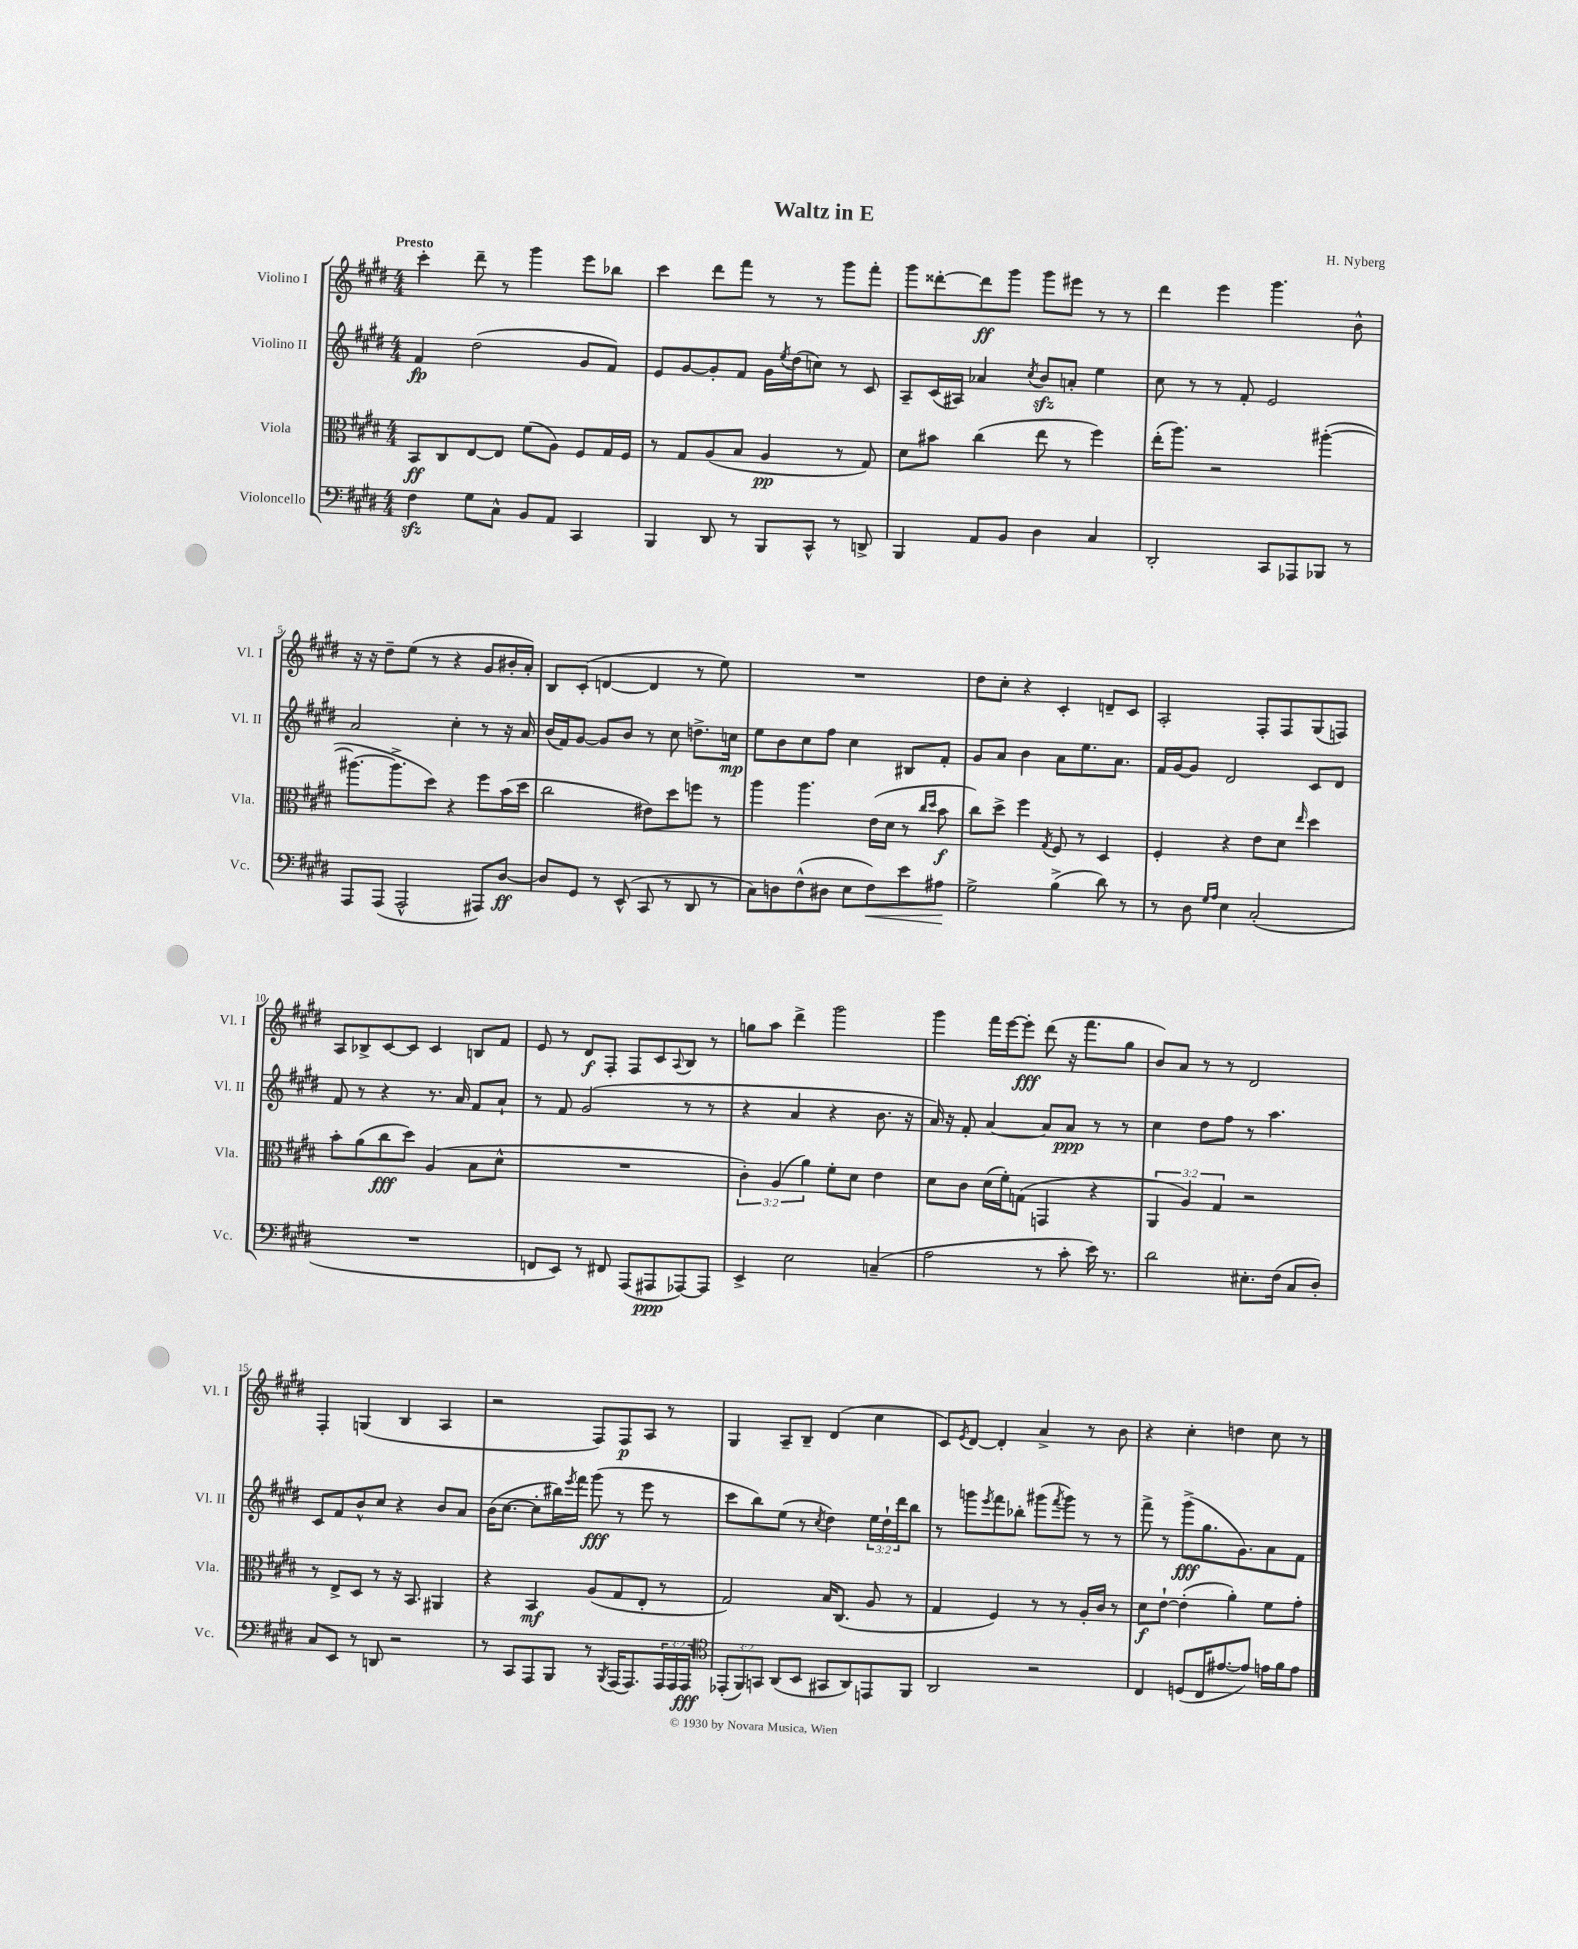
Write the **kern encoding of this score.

**kern	**kern	**kern	**kern
*staff4	*staff3	*staff2	*staff1
*clefF4	*clefC3	*clefG2	*clefG2
*k[f#c#g#d#]	*k[f#c#g#d#]	*k[f#c#g#d#]	*k[f#c#g#d#]
*M4/4	*M4/4	*M4/4	*M4/4
4F#	8BB	4f#	4ccc#'
.	8C#	.	.
8G#	[8E	(2dd#	8ddd#~
8C#^^	8E]	.	8r
8BB	(8f#	.	4ggg#
8AA	8A)	.	.
4CC#	8F#	8g#	8eee
.	16G#	8f#)	8bb-
.	16F#	.	.
=	=	=	=
4BBB	8r	8e	4ccc#
.	8G#	[8g#	.
8DD#	(8A	8g#']	8ddd#
8r	8B	8f#	8fff#
8BBB	4A	16g#	8r
.	.	8qee	.
.	.	(16dd#	.
8CC#^^	.	8cc)	8r
8r	8r	8r	8ggg#
8DD^	8G#)	8c#	8fff#'
=	=	=	=
4BBB	8d#	8A~	8ggg#
.	8b#	(16c#	[8ddd##'
.	.	16A#)	.
8AA	(4cc#	4a-	8ddd##]
8BB	.	.	8ggg#
.	.	8qcc#	.
4D#	8ee	8b	8ggg#
.	8r	8a'	8eee#
4C#	4ff#)	4ee	8r
.	.	.	8r
=	=	=	=
2DD#'	(16ee'	8cc#	4ddd#
.	8.aa)	.	.
.	.	8r	.
.	2r	8r	4eee
.	.	8f#'	.
8CC#	.	2e	4.ggg#
8AAA-	.	.	.
8BBB-	([4aa#'	.	.
8r	.	.	8b^^
=	=	=	=
8AAA	8.aa#_	2a	16r
.	.	.	16r
(8AAA	.	.	8dd#~
.	8.aa#^]	.	.
2AAA^^	.	.	(8ee
.	8dd#)	.	8r
.	4r	4cc#'	4r
8AAA#)	8ff#	8r	8g#
[8D#	(16b	16r	16b#'
.	16dd#	16a	16a')
=	=	=	=
8D#]	2cc#	(16b	8B
.	.	16f#)	.
8GG#	.	[8g#	(8c#'
8r	.	8g#]	[4d
(8EE^^	.	8b	.
8CC#	8e#)	8r	4d]
8r	8dd#	8cc#	.
8DD#	8ff	8.dd^	8r
8r	8r	.	8ee)
.	.	16cc	.
=	=	=	=
8C#)	4aa	8ee	1r
8D	.	8b	.
(8F#^^	4.aa	8cc#	.
8D#	.	8ff#	.
8E	.	4cc#	.
8F#)	(16e	.	.
.	16d#	.	.
8e	8r	8B#	.
.	16qqcc#	.	.
.	16qqdd#	.	.
8A#	8b	8f#'	.
=	=	=	=
2G#^	8cc#)	8g#	8dd#
.	8dd#^	8a	8cc#'
.	4ff#	4b	4r
.	8qG#	.	.
(4B^	8F#	8a	4c#'
.	8r	8.ee	.
8d#)	4D#	.	8d~
.	.	8.a	.
8r	.	.	8c#
=	=	=	=
8r	4F#'	16f#	2A'
.	.	[16g#	.
8D#	.	8g#]	.
16qqG#	.	.	.
16qqA	.	.	.
4E	4r	2d#	.
(2C#'	8e	.	8F#'
.	8d#	.	8F#
.	16qqee	.	.
.	4dd#	8c#	(8G#
.	.	8d#	8F)
=	=	=	=
1r	8b'	8f#	8A
.	(8a	8r	8B-^
.	8cc#	4r	[8c#
.	8dd#)	.	8c#]
.	(4A	8.r	4c#
.	.	16a	.
.	8B	8f#	8B
.	8d#^^	8a`	8f#
=	=	=	=
8FF	1r	8r	8e
8EE)	.	8f#	8r
8r	.	(2g#	8d#
8FF#	.	.	8F#'
(8AAA	.	.	8F#
8AAA#	.	.	8c#
.	.	.	8qqA
[8AAA-)	.	8r	8B
8AAA-]	.	8r	8r
=	=	=	=
4EE^	6c#')	4r	8gg
.	.	.	8aa
.	(6A	.	.
2E	.	4a	4ddd#^
.	6a)	.	.
.	8f#'	4r	2ggg#
.	8d#	.	.
(4C~	4e	8.b	.
.	.	16r	.
=	=	=	=
2A	8d#	16a)	4ggg#
.	.	16r	.
.	8c#	8f#'	.
.	(16d#	[4a	16fff#
.	16f#')	.	[16eee
.	(8G	.	8eee']
8r	4GG	8a]	(8ddd#
8c#'	.	8a	16r
.	.	.	8.fff#
16e)	4r	8r	.
8.r	.	.	.
.	.	8r	8gg#
=	=	=	=
2d#	6AA	4cc#	8b)
.	.	.	8a
.	6A)	.	.
.	.	8dd#	8r
.	6G#	.	.
.	.	8ff#	8r
8.E#'	2r	8r	2d#
.	.	4.aa	.
(16F#	.	.	.
8C#	.	.	.
8D#')	.	.	.
=	=	=	=
8C#	8r	8c#	4F#'
8EE	8E^	8f#	.
8r	8D#	8b^^	(4G
8DD	8r	8cc#	.
2r	16r	4r	4B
.	8.BB	.	.
.	4AA#	8b	4A
.	.	8a	.
=	=	=	=
8r	4r	(16b	2r
.	.	[8.cc#	.
8CC#	.	.	.
8AAA	4BB	8cc#']	.
8BBB	.	16bb#)	.
.	.	8qeee	.
.	.	16fff#	.
8r	(8A	(8ggg#	8F#)
8qBBB	.	.	.
(16AAA	8G#	8r	8F#
8.AAA)	.	.	.
.	8E'	8eee	8A
24AAA	8r	8r	8r
24AAA	.	.	.
24AAA	.	.	.
=	=	=	=
*clefC4	*	*	*
(12EE-'	2G#)	8ccc#	4G#
12FF#)	.	.	.
.	.	8bb)	.
12GG	.	.	.
(8AA	.	(8ee	8A~
8BB	.	8r	8B~
.	.	8qcc#	.
8GG#	16B	4dd#)	(4d#
.	(8.C#	.	.
8AA)	.	.	.
8EE	8A	24ee	4cc#
.	.	24dd#`	.
.	.	24ddd#	.
8FF#	8r	8bb	.
=	=	=	=
2AA	4G#	8r	8c#)
.	.	.	8qe
.	.	8ggg	[8d#
.	.	8qeee	.
.	4F#)	8fff#	4d#']
.	.	8bb-'	.
2r	8r	(8ggg#	4a^
.	.	8qfff#	.
.	8r	8ggg#)	.
.	16A'	8r	8r
.	16c#	.	.
.	8r	8r	8b
=	=	=	=
4C#	8d#	8fff#^	4r
.	[8e`	8r	.
(8D	(4e']	(8ggg#^	4cc#'
16C#	.	8.gg#	.
[8.e#	.	.	.
.	4a')	.	4dd
.	.	8.g#)	.
8e#])	.	.	.
16e	8f#	8a	8cc#
16f#	.	.	.
8e	8g#'	8f#	8r
==	==	==	==
*-	*-	*-	*-
